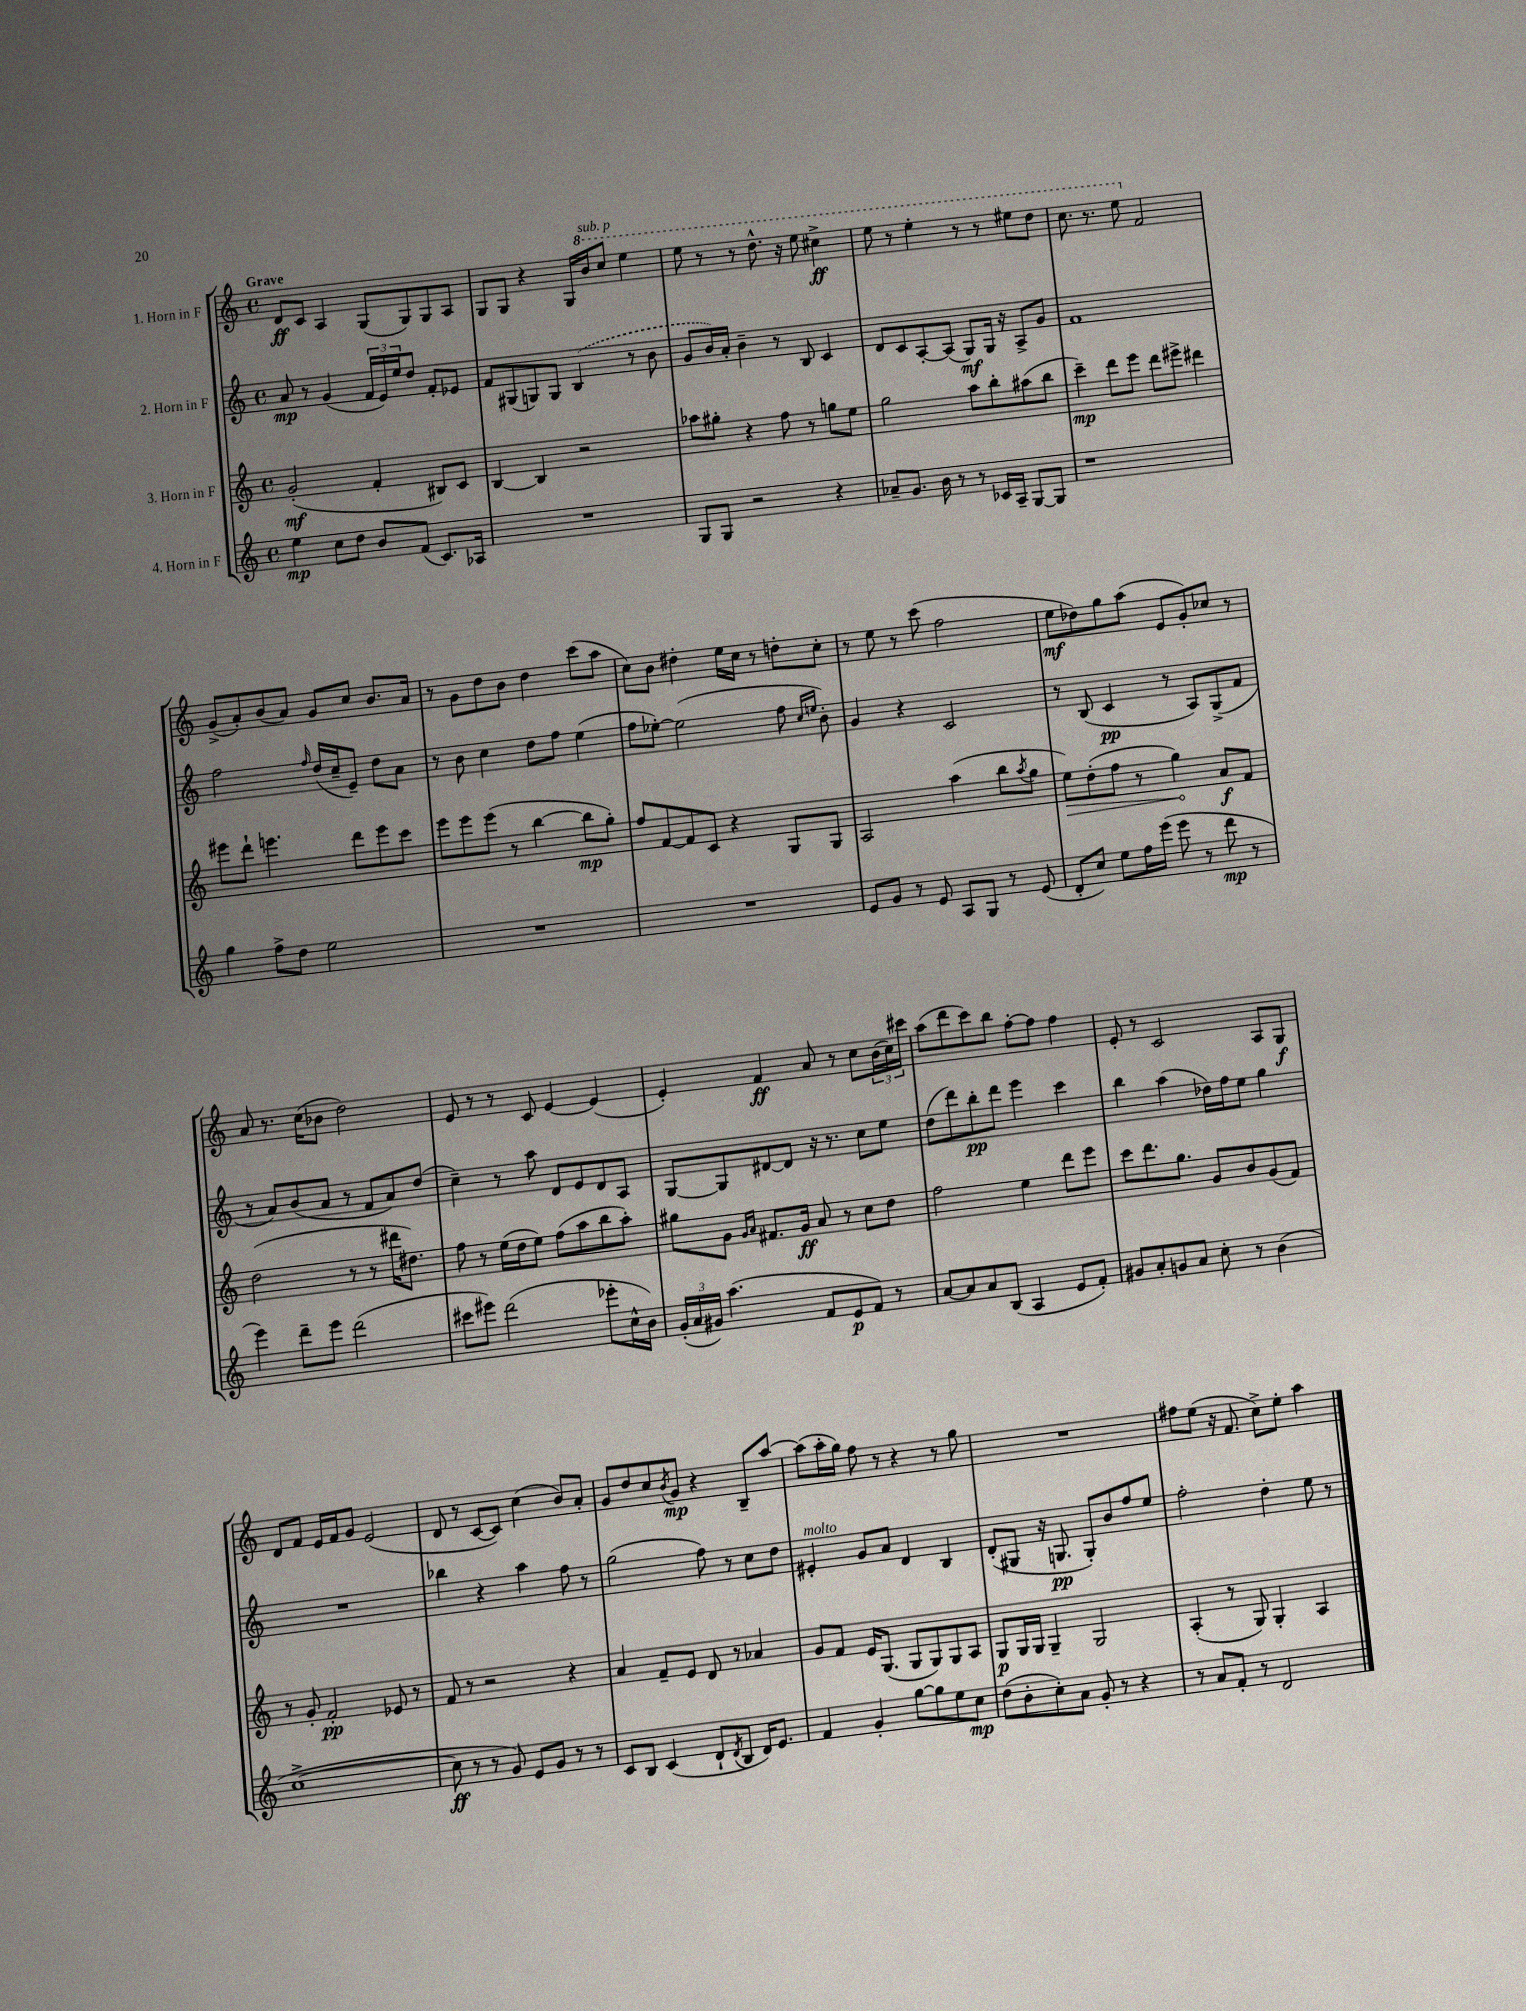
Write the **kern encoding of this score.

**kern	**kern	**kern	**kern
*staff4	*staff3	*staff2	*staff1
*clefG2	*clefG2	*clefG2	*clefG2
*k[]	*k[]	*k[]	*k[]
*M4/4	*M4/4	*M4/4	*M4/4
*met(c)	*met(c)	*met(c)	*met(c)
4ee	(2g'	8a	8d
.	.	8r	8c
8cc	.	(4g	4A
8dd	.	.	.
8b	4f'	24f	(8G
.	.	24e)	.
.	.	24ee	.
(8f	.	8dd	8G)
8.c)	8B#)	8f'	8G
.	8c	8e-	8A
16A-	.	.	.
=	=	=	=
1r	[4B	8f	8G
.	.	(8G#	8G
.	4B]	8G)	4r
.	.	8G	.
.	2r	(4B	16G
.	.	.	16bb
.	.	.	8ccc
.	.	8r	4eee
.	.	8b	.
=	=	=	=
8G	8aa-	8g	8eee
8G	8gg#'	16b)	8r
.	.	16a'	.
2r	4r	4b~	8r
.	.	.	8.ddd^^
.	8ff	8r	.
.	.	.	16r
.	8r	8B	8eee
4r	8gg	4c	4ccc#^
.	8ee	.	.
=	=	=	=
8a-~	2gg	8d	8eee
8.g	.	8c	8r
.	.	[8A'	4eee'
16b	.	.	.
8r	.	(8A]	.
8r	8aa	8G)	8r
16c-	8bb'	16G	8r
16A~	.	16r	.
[8G	(8aa#	8A^	8eee#
8G]	8bb	8g	8ddd
=	=	=	=
1r	4ccc~)	1f	8.ccc
.	.	.	8.r
.	8ddd	.	.
.	8eee	.	8eee
.	8ddd	.	2f
.	8eee#^	.	.
.	4ddd#	.	.
=	=	=	=
4gg	8eee#	2ff	(8g^
.	8ddd`	.	8a')
8ff^	4.eee	.	(8b
8dd	.	.	8a)
.	.	16qqff	.
2ee	.	(16dd	8g
.	.	16cc~	.
.	8ddd	8e~)	8cc
.	8eee	8dd	8.b
.	8ccc	8a	.
.	.	.	16a
=	=	=	=
1r	8eee	8r	8r
.	8eee	8b	8g
.	(8eee	4cc	8dd
.	8r	.	8b
.	[4bb	8dd	4dd
.	.	8ff	.
.	8bb]	(4ee	(8ccc
.	8gg')	.	8aa
=	=	=	=
1r	8ff	8ff	8cc)
.	[8f	[8ee-')	8b
.	8f]	(2ee-]	4dd#'
.	8c	.	.
.	4r	.	16ee
.	.	.	16cc
.	.	.	8r
.	8G	8ff	8dd'
.	.	16qqcc	.
.	.	16qqee	.
.	8G	8b')	8cc'
=	=	=	=
8e	2A	4g	8r
8g	.	.	8ee
8r	.	4r	8r
8e	.	.	(8ccc
8A	(4aa	2c	2ff
8G	.	.	.
8r	8bb	.	.
.	8qaa	.	.
(8e	8gg	.	.
=	=	=	=
8d'	8ee)	8r	8ee
8cc)	(8dd'	(8B	8dd-)
8ee	8ff	4c	8gg
16ff	8r	.	(8aa
(16eee	.	.	.
8eee	4gg)	8r	8e
8r	.	8A)	8g')
8ddd	8a	(8G^	8cc-
8r	8f	8f	8r
=	=	=	=
4eee)	(2dd	8r	8a
.	.	8a)	8.r
8ddd~	.	(8b	.
.	.	.	(16cc
8eee	.	8a	8b-
(2ddd	8r	8r	2dd)
.	8r	8f	.
.	16ddd#	8a)	.
.	8.dd#)	.	.
.	.	(8dd	.
=	=	=	=
8ccc#	8ff	4cc~)	8e
8eee#)	8r	.	8r
(2ddd	(16ee	8r	8r
.	16dd	.	.
.	8ee)	8aa	8c
.	(8ff	8d	[4e
.	8aa	8e	.
8eee-'	8bb	8d	(4e]
16cc^^	8aa')	8A	.
16b)	.	.	.
=	=	=	=
(24g'	8gg#	[8G	4e')
24a	.	.	.
24g#)	.	.	.
(4.aa	8g	8G]	.
.	16qqg	.	.
.	16qqa	.	.
.	8.f#	[8d#	4f
.	.	8d#]	.
.	16g	.	.
8f	8a	16r	8a
.	.	8.r	.
8e	8r	.	8r
8f)	8cc	8cc	8cc
8r	8dd	8ee	(24b
.	.	.	24cc)
.	.	.	24ccc#
=	=	=	=
[8a	2ff	(8dd	(8aa
8a]	.	8ddd)	8ddd
8a	.	8bb'	8ccc)
(8B	.	8ddd	8bb
4A	4ee	4eee	[8ff'
.	.	.	8ff]
8e	8ddd	4ccc	4ff
8f')	8eee	.	.
=	=	=	=
8g#	8ccc	4bb	8e'
8a'	8.ddd	.	8r
8g	.	(4aa	2c
.	8.gg	.	.
8a	.	.	.
8cc'	8g	16dd-)	.
.	.	16ff	.
8r	8b	8ee	.
(4b	(8g	4gg	8A
.	8f)	.	8G
=	=	=	=
[1cc^	8r	1r	8d
.	8g'	.	8f
.	2f'	.	16e
.	.	.	16f
.	.	.	8g
.	.	.	(2e
.	8e-	.	.
.	8r	.	.
=	=	=	=
8cc]	8f	4bb-	8d
8r	8r	.	8r
8r	2r	4r	[8c
8g)	.	.	8c])
8e	.	4aa	(4cc
8g	.	.	.
8r	4r	8ff	8b)
8r	.	8r	8a'
=	=	=	=
8c	4a	(2gg	8g
8B	.	.	8dd
(4c	8f~	.	8cc
.	.	.	8qb
.	8e	.	8g
8d`	8d	8ff)	4r
8qd	.	.	.
8B	8r	8r	.
16d)	4a-	8cc	8B~
8.e	.	.	.
.	.	8dd	[8aa
=	=	=	=
4f	8g	4e#'	(8aa]
.	8f	.	16aa'
.	.	.	16gg)
4g'	16e	8g	8ff
.	(8.G	.	.
.	.	8a	8r
[8gg	8G	4d	4r
8gg]	8G)	.	.
8ee	8G	4B	8r
8cc	8A	.	8gg
=	=	=	=
(8dd	8G	(8d'	1r
8b'	16G	8G#	.
.	16G	.	.
8cc')	4G~	16r	.
.	.	8.G	.
8a	.	.	.
8g'	2G	8G')	.
8r	.	8b	.
4r	.	8ff	.
.	.	8ee	.
=	=	=	=
8r	(4A'	2ff'	8ff#
8a	.	.	(8ee
8f'	8r	.	16r
.	.	.	8.f
8r	8G)	.	.
2d	4G'	4dd'	8cc^)
.	.	.	8ee'
.	4A	8ee	4aa
.	.	8r	.
==	==	==	==
*-	*-	*-	*-
